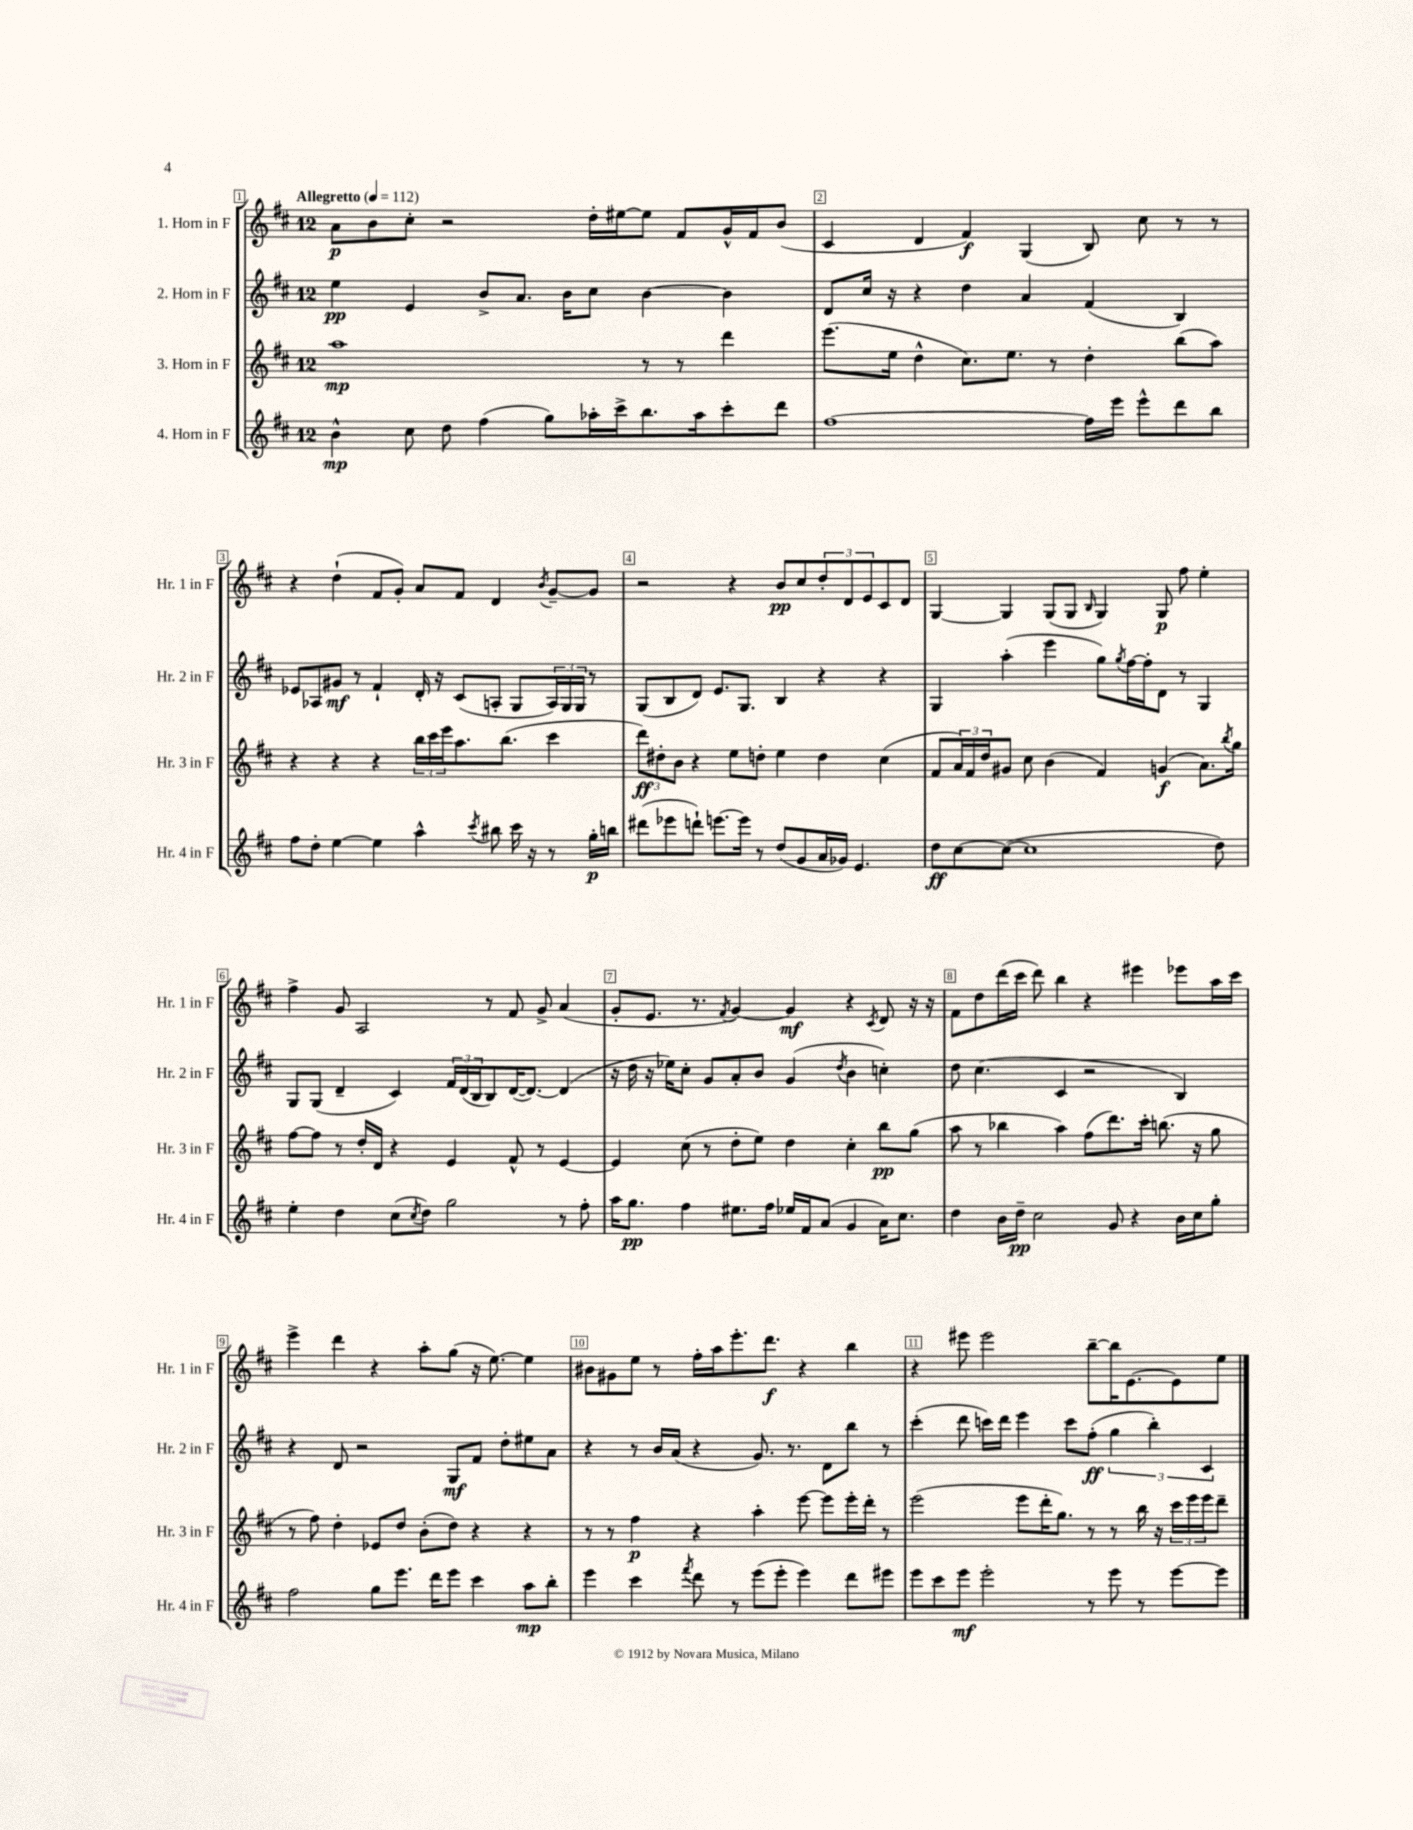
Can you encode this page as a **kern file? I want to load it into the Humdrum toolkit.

**kern	**kern	**kern	**kern
*staff4	*staff3	*staff2	*staff1
*clefG2	*clefG2	*clefG2	*clefG2
*k[f#c#]	*k[f#c#]	*k[f#c#]	*k[f#c#]
*M12/8	*M12/8	*M12/8	*M12/8
*MM112	*MM112	*MM112	*MM112
4b^^\	1aa	4ee\	8a\L
.	.	.	8b\
8cc#\	.	4e/	8cc#'\J
8dd\	.	.	2r
(4ff#\	.	8b^/L	.
.	.	8.a/J	.
8gg\L)	.	.	.
.	.	16b\LK	.
16aa-'\L	.	8cc#\J	16dd'\LL
16ccc#^\J	.	.	[16ee#\J
8.bb\	8r	[4b\	8ee#\]J
.	8r	.	8f#/L
16aa-\k	.	.	.
8ccc#'\	4ddd\	4b\]	16g^^/L
.	.	.	16f#/J
8ddd\J	.	.	(8b/J
=	=	=	=
[1ff#	(8.eee\L	8d/L	4c#/
.	.	16cc#/Jk	.
.	16ee\Jk	16r	.
.	4dd^^\	4r	4d/
.	8.cc#\L)	4dd\	4f#/)
.	8.ee\J	.	.
.	.	4a/	(4G/
.	8r	.	.
16ff#\]LL	4dd'\	(4f#/	8B/)
16eee\JJ	.	.	.
8eee^^\L	.	.	8cc#\
8ddd\	(8bb\L	4B/)	8r
8bb\J	8aa\J)	.	8r
=	=	=	=
8ff#\L	4r	8e-/L	4r
8dd'\J	.	8A-/	.
[4ee\	4r	8g#/J	(4dd`\
.	.	8r	.
4ee\]	4r	4f#`/	8f#/L
.	.	.	8g'/J)
4aa^^\	24bb\LL	16d'/	8a/L
.	24ccc#\	.	.
.	.	16r	.
.	24eee\J	.	.
.	8.aa\	(8c#/L	8f#/J
8qccc#/	.	.	.
8bb#\	.	8A'/J	4d/
.	(8.bb\J	.	.
16ccc#\	.	8G/L	.
16r	.	.	.
.	.	.	8qb/
8r	4ccc#\	24A/L)	[8g~/L
.	.	24G/	.
.	.	24G/JJ	.
16gg'\LL	.	8r	8g/]J
16bb\JJ	.	.	.
=	=	=	=
(8ddd#\L	12ddd\L)	(8G/L	2r
.	12dd#'\	.	.
8eee-\	.	8B/	.
.	12b\J	.	.
8ddd`\J)	4r	8d/J)	.
[8.eee\L	.	8.e/L	.
.	8ee\L	.	4r
16eee\]Jk	.	8.G/J	.
8r	8dd'\J	.	.
(8dd/L	4ee\	4B/	8b/L
8g/	.	.	8cc#/
16a/L	4dd\	4r	12dd'/
16g-/JJ)	.	.	.
.	.	.	12d/
4.e/	.	.	.
.	.	.	12e/
.	(4cc#\	4r	8c#/
.	.	.	8d/J
=	=	=	=
8dd\L	8f#/L	4G/	[4G/
[8cc#\	24a/L)	.	.
.	24f#/	.	.
.	24dd/J	.	.
(8cc#\_J	8g#/J	(4aa'\	4G/]
1cc#]	8cc#\	.	.
.	(4b\	4eee\	(8G/L
.	.	.	8G/J
.	.	.	16qqB/
.	4f#/)	8gg\L)	4G/)
.	.	8qgg/	.
.	.	[16ff#\L	.
.	.	16ff#'\]J	.
.	(4g/	8d\J	8G/
.	.	8r	8ff#\
.	8.a\L)	4G/	4ee'\
8dd\)	.	.	.
.	8qbb/	.	.
.	16gg\Jk	.	.
=	=	=	=
4ee'\	[8ff#\L	8G/L	4ff#^\
.	8ff#\]J	(8G/J	.
4dd\	8r	4d~/	8g/
.	16dd'/LL	.	2A/
.	16d/JJ	.	.
(8cc#\L	4r	4c#/)	.
8qcc#/	.	.	.
8dd\J)	.	.	.
2gg\	4e/	24f#/LL	.
.	.	(24d/	.
.	.	24B/J	.
.	.	8B/)	8r
.	8f#^^/	([16d/K	8f#/
.	.	8.d/_J)	.
.	8r	.	8g^/
8r	[4e/	(4d/]	(4a/
8ff#'\	.	.	.
=	=	=	=
16aa\LK	4e/]	16r	8g'/L
8.gg\J	.	16dd\	.
.	.	16r	8.e/J
.	.	16ee-\LK)	.
4ff#\	(8cc#\	8cc#'\J	.
.	.	.	8.r
.	8r	8g/L	.
.	.	.	8qf#/
8.ee#\L	8dd'\L	8a'/	[4g/)
.	8ee\J)	8b/J	.
16ff#\Jk	.	.	.
16ee-/LL	4dd\	(4g/	4g/]
16f#/J	.	.	.
(8a/J	.	.	.
.	.	8qdd/	.
4g/	4cc#'\	4b\	4r
.	.	.	8qc#/
16a\LK)	8bb\L	4cc'\)	8d/
8.cc#\J	.	.	.
.	(8gg\J	.	16r
.	.	.	16r
=	=	=	=
4dd\	8aa\	8dd\	8f#\L
.	8r	(4.cc#\	8dd\
16b\LL	4bb-\	.	(16ddd\L
16dd~\JJ	.	.	16ccc#\JJ
2cc#\	.	.	8ddd\)
.	4aa\)	4c#/	4bb\
.	(8ff#\L	2r	4r
8g/	8.ddd\)	.	.
4r	.	.	4eee#\
.	16ccc#'\Jk	.	.
.	(8.bb\	.	.
16b\LL	.	4B/)	8eee-\L
16cc#\J	16r	.	.
8gg'\J	8gg\	.	16aa\L
.	.	.	16ccc#\JJ
=	=	=	=
2ff#\	8r	4r	4eee^\
.	8ff#\)	.	.
.	4dd'\	8d/	4ddd\
.	.	2r	.
8gg\L	8e-/L	.	4r
8.eee\J	8dd/J	.	.
.	(8b'\L	.	8aa'\L
16ddd\LK	.	.	.
8eee\J	8dd\J)	8G/L	(8gg\J
4ccc#\	4r	8f#/J	16r
.	.	.	[8.ee\)
.	.	8dd'\L	.
8aa\L	4r	8ee#\	4ee\]
8bb'\J	.	8a\J	.
=	=	=	=
4eee\	8r	4r	8b#\L
.	8r	.	8g#\
4ccc#\	4ff#\	8r	8ee\J
.	.	16b/LL	8r
.	.	(16a/JJ	.
8qfff#/	.	.	.
8ddd\	4r	4r	16ff#'\LL
.	.	.	16aa\J
8r	.	.	8.eee'\
(8eee\L	4aa'\	8.g/)	.
.	.	.	8.ddd\J
8eee'\J	.	.	.
.	.	8.r	.
4eee\)	[8eee\	.	4r
.	8eee\]L	8d\L	.
8ddd\L	16eee'\L	8bb\J	4bb\
.	16ddd'\JJ	.	.
8eee#\J	8r	8r	.
=	=	=	=
8eee\L	(2eee\	(4ccc#'\	4r
8ccc#\	.	.	.
8eee\J	.	8ddd\	8eee#\
2eee'\	.	16ccc\LL)	2eee#\
.	.	16ddd\JJ	.
.	8eee\L	4eee\	.
.	16ddd'\K	.	.
.	8.gg\J)	.	.
.	.	8ccc\L	.
8r	8r	(8ff#'\J	[8bb~\L
8eee\	8r	6gg\	16bb\]K
.	.	.	[8.e\
8r	16bb\	.	.
.	.	6bb'\)	.
.	16r	.	.
[8eee\L	24ccc#\LL	.	8e\]
.	24eee\	.	.
.	24eee\J	6c#/	.
8eee\]J	8ddd~\J	.	8ee\J
==	==	==	==
*-	*-	*-	*-
